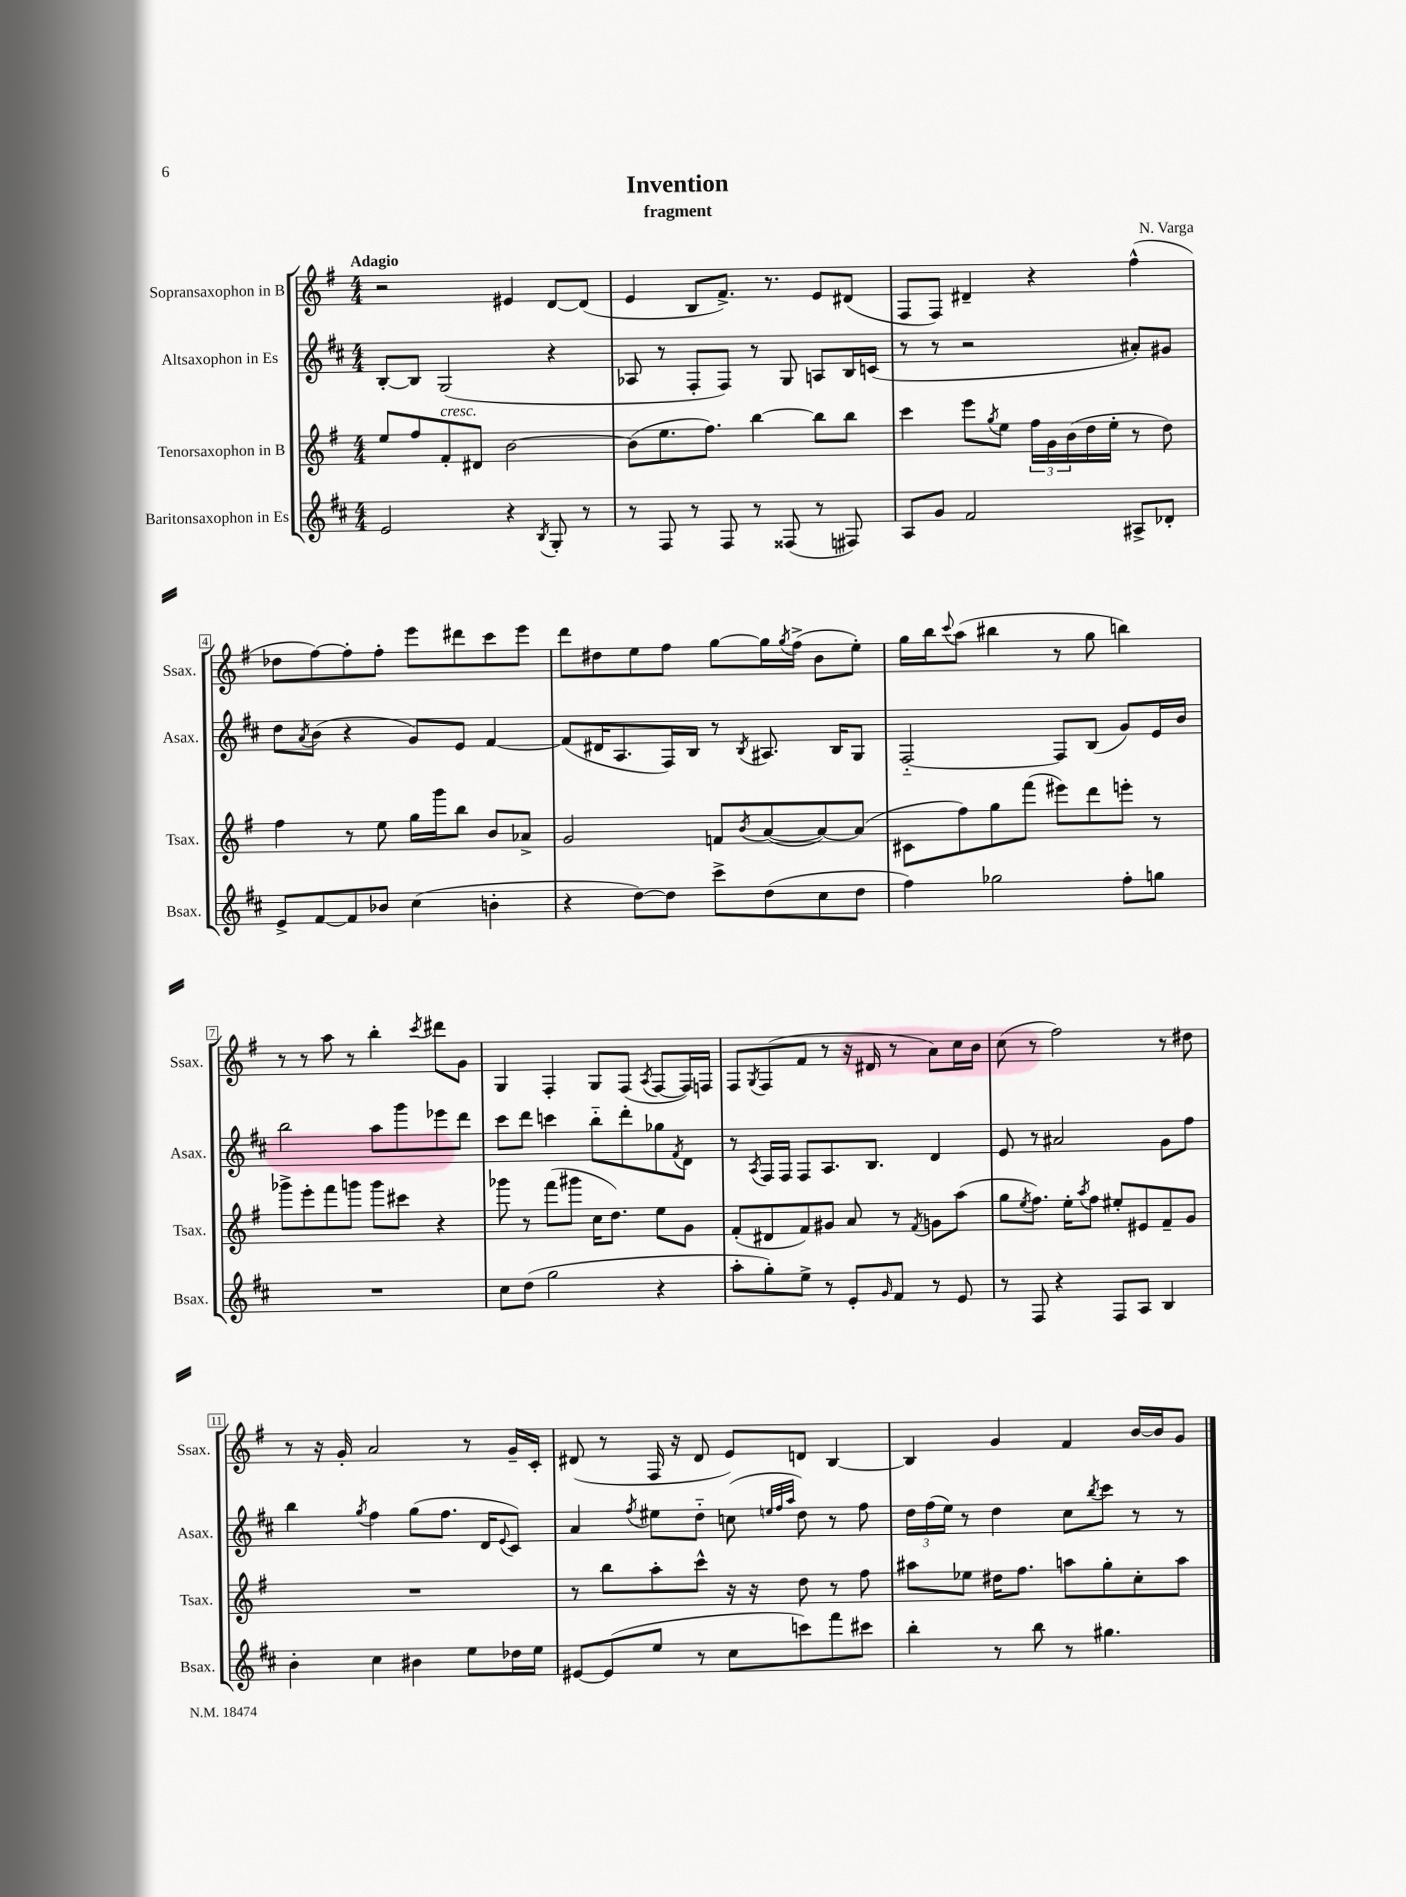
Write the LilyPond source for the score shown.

\header { title = "Invention" composer = "N. Varga" subtitle = "fragment" }
<<
\new StaffGroup <<
\new Staff = "s0" \with { instrumentName = "Sopransaxophon in B" shortInstrumentName = "Ssax." } {
    \clef treble \key g \major \numericTimeSignature \time 4/4 \tempo "Adagio"
    r2 eis'4 d'8~ d'8( |
    e'4 b8 fis'8.->) r8. e'8 dis'8( |
    fis8 fis8) dis'4-- r4 fis''4-^( |
    des''8 fis''8~) fis''8-. fis''8-. e'''8 dis'''8 c'''8 e'''8 |
    d'''8 dis''8 e''8 fis''8 g''8~ g''16 \acciaccatura { g''8 } fis''16->( b'8 e''8-.) |
    g''16 b''16 \appoggiatura { c'''8 } a''8( bis''4 r8 g''8 b''4) |
    r8 r8 a''8 r8 b''4-. \acciaccatura { c'''8 } dis'''8 g'8 |
    g4 fis4-. g8 fis8( \acciaccatura { a8 } fis8~ fis16) f16 |
    fis8 \acciaccatura { g8 } fis8( fis'8 r8 r16 dis'16 r8 a'8) c''16 b'16 |
    c''8( r8 fis''2) r8 dis''8 |
    r8 r16 g'16-. a'2 r8 g'16-- c'16-. |
    dis'8( r8 fis16 r16 dis'8 e'8) d'8 b4~ |
    b4 g'4 fis'4 b'16~ b'16 g'8 \bar "|." |
}
\new Staff = "s1" \with { instrumentName = "Altsaxophon in Es" shortInstrumentName = "Asax." } {
    \clef treble \key d \major \numericTimeSignature \time 4/4
    b8~-. b8 g2( r4 |
    aes8 r8 fis8-. fis8) r8 g8 a8 b16 c'16( |
    r8 r8 r2 ais'8-.) gis'8 |
    d''8 \acciaccatura { a'8 } b'8( r4 g'8) e'8 fis'4~ |
    fis'8( dis'16 a8. fis16) b16 r8 \acciaccatura { b8 } ais8. b16 g8 |
    fis2~-_ fis8 b8( g'8) e'16 b'16 |
    b''2 a''8 g'''8 ees'''8 d'''8 |
    cis'''8 d'''8 c'''4 b''8-_ d'''8-. ges''8 \acciaccatura { fis'8 } d'8 |
    r8 \acciaccatura { a8 } fis16 fis16 fis8 a8. b8. d'4 |
    e'8 r8 ais'2 g'8 fis''8 |
    b''4 \acciaccatura { g''8 } fis''4 g''8( fis''8. d'16 \appoggiatura { e'8 } cis'8) |
    a'4 \acciaccatura { fis''8 } eis''8 d''8-_ c''8( \grace { e''32 fis''32 a''32 } d''8) r8 fis''8 |
    \tuplet 3/2 { d''16 fis''16( e''16) } r8 d''4 cis''8 \acciaccatura { b''8 } cis'''8 r8 r8 \bar "|." |
}
\new Staff = "s2" \with { instrumentName = "Tenorsaxophon in B" shortInstrumentName = "Tsax." } {
    \clef treble \key g \major \numericTimeSignature \time 4/4
    e''8 fis''8 fis'8-.^\markup { \italic "cresc." } dis'8 b'2~ |
    b'8( e''8. fis''8.) b''4~ b''8 b''8 |
    c'''4 e'''8 \acciaccatura { g''8 } e''8 \tuplet 3/2 { fis''16 g'16 b'16( } d''16 e''16-. r8 d''8) |
    fis''4 r8 e''8 g''16 g'''16 b''8 b'8 aes'8-> |
    g'2 f'8 \acciaccatura { b'8 } a'8~( a'8~) a'8( |
    cis'8 fis''8) g''8 fis'''8( eis'''8) d'''8 e'''8-. r8 |
    ges'''8-> e'''8-. fis'''8 g'''8 g'''8 cis'''8 r4 |
    ges'''8 r8 fis'''8( gis'''8 c''16 d''8.) e''8 g'8 |
    fis'8-.( dis'8 fis'8) gis'8 a'8 r8 \acciaccatura { fis'8 } g'8 a''8( |
    g''8 \acciaccatura { e''8 } fis''8.) e''16-. \acciaccatura { a''8 } fis''8 eis''8-. eis'8 fis'8-- g'8 |
    R1 |
    r8 b''8 a''8-. c'''8-^ r16 r16 d''8 r8 fis''8 |
    ais''8 ees''8 dis''16 fis''8. a''8 g''8-. c''8-. a''8 \bar "|." |
}
\new Staff = "s3" \with { instrumentName = "Baritonsaxophon in Es" shortInstrumentName = "Bsax." } {
    \clef treble \key d \major \numericTimeSignature \time 4/4
    e'2 r4 \acciaccatura { b8 } g8-. r8 |
    r8 fis8 r8 fis8 r8 fisis8( r8 fis8) |
    a8 g'8 fis'2 ais8-> des'8-. |
    e'8-> fis'8~ fis'8 bes'8 cis''4( b'4-. |
    r4 d''8~) d''8 cis'''8-> d''8( cis''8 d''8 |
    fis''4) ges''2 fis''8-. g''8 |
    R1 |
    cis''8 d''8( g''2 r4 |
    a''8-. g''8-.) e''8-> r8 e'8-. \grace { g'16 } fis'8 r8 e'8 |
    r8 fis8 r4 fis8 a8 b4 |
    b'4-. cis''4 bis'4 e''8 des''16 e''16 |
    eis'8~ eis'8( e''8 r8 cis''8 c'''8) fis'''8 cis'''8 |
    b''4-. r8 b''8 r8 gis''4. \bar "|." |
}
>>
>>
\layout { \context { \Score \override BarNumber.stencil = #(make-stencil-boxer 0.1 0.3 ly:text-interface::print) } }
